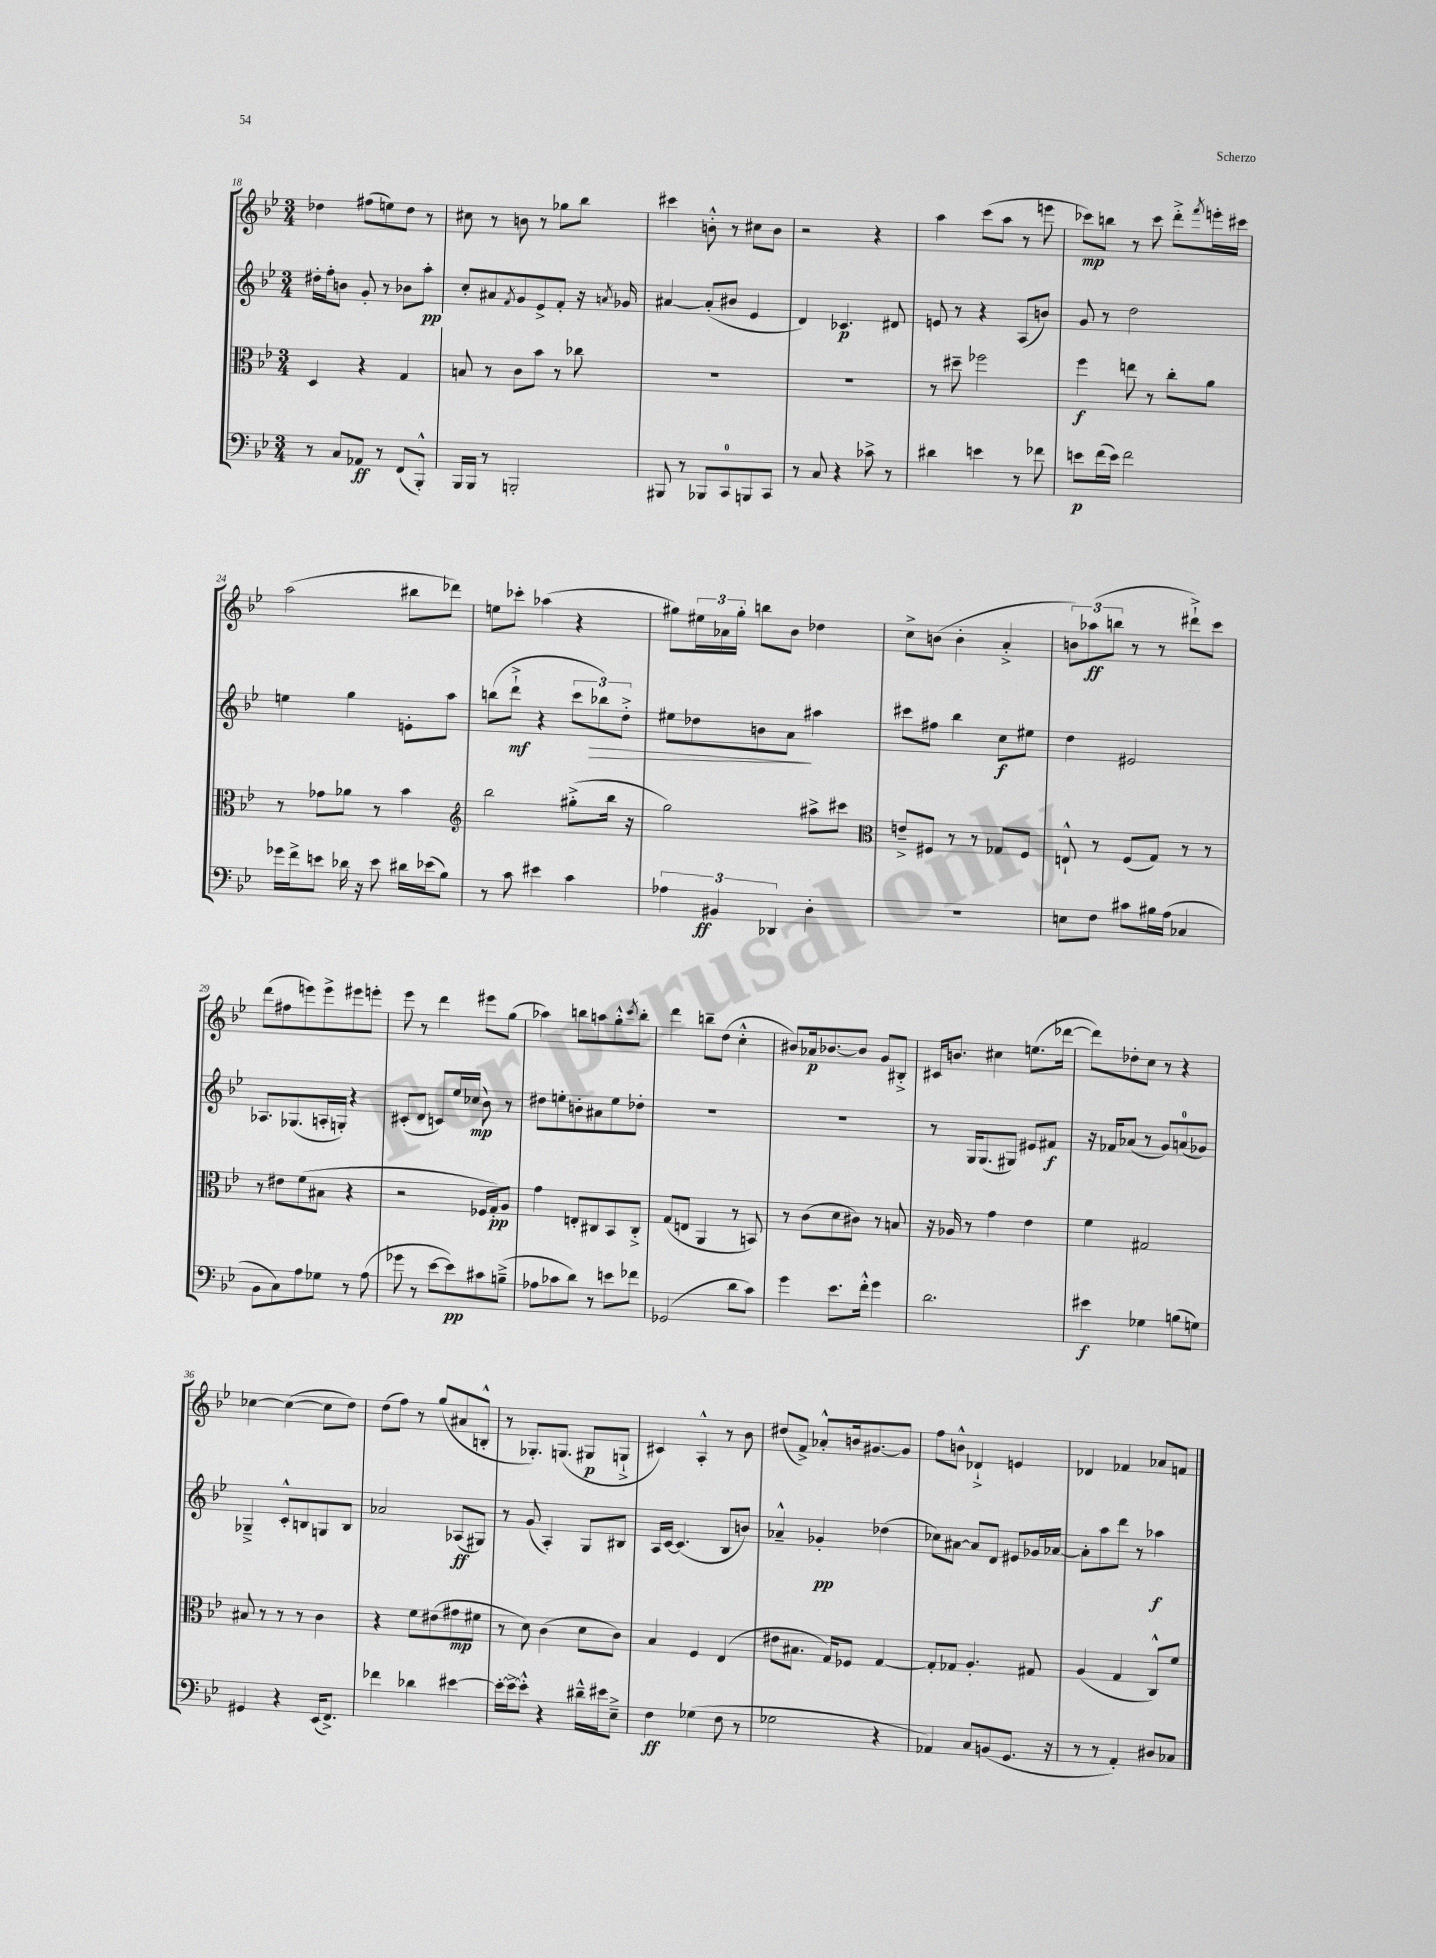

**kern	**dynam	**kern	**dynam	**kern	**dynam	**kern	**dynam
*part4	*part4	*part3	*part3	*part2	*part2	*part1	*part1
*staff4	*staff4	*staff3	*staff3	*staff2	*staff2	*staff1	*staff1
*clefF4	*	*clefC3	*	*clefG2	*	*clefG2	*
*k[b-e-]	*	*k[b-e-]	*	*k[b-e-]	*	*k[b-e-]	*
*M3/4	*	*M3/4	*	*M3/4	*	*M3/4	*
=18	=18	=18	=18	=18	=18	=18	=18
8r	.	4D/	.	16dd#X'\LL	.	4dd-X\	.
.	.	.	.	16ff'\J	.	.	.
8C/L	.	.	.	8bn\J	.	.	.
8AA-X/J	ff	4r	.	8g'/	.	(8ff#X\L	.
8r	.	.	.	8r	.	8een\)	.
(8FF/L	.	4G/	.	8b-X\L	.	8dd-\J	.
8BBB-'^^/J)	.	.	.	8aa'\J	pp	8r	.
=19	=19	=19	=19	=19	=19	=19	=19
16BBB-/LL	.	8Bn/	.	8cc'/L	.	8cc#X\	.
16BBB-/JJ	.	.	.	.	.	.	.
8r	.	8r	.	8a#X/	.	8r	.
.	.	.	.	8qf/	.	.	.
2BBBn'/	.	8c\L	.	8g/	.	8bn\	.
.	.	8b-\J	.	8e-^/	.	8r	.
.	.	8r	.	8f'/J	.	8gg-X\L	.
.	.	8cc-X\	.	16r	.	8bb-\J	.
.	.	.	.	8qan/	.	.	.
.	.	.	.	16g-X/	.	.	.
=20	=20	=20	=20	=20	=20	=20	=20
8BBB#X/	.	2.r	.	[4a#X/	.	4ccc#X\	.
8r	.	.	.	.	.	.	.
8BBB-X/L	.	.	.	(8a#'/L]	.	8bn'^^\	.
8CC/	.	.	.	8b#X/J	.	8r	.
8BBBn/	.	.	.	4e-/	.	8cc#X\L	.
8CC/J	.	.	.	.	.	8b\J	.
=21	=21	=21	=21	=21	=21	=21	=21
8r	.	2.r	.	4d/)	.	2r	.
8C/	.	.	.	.	.	.	.
4r	.	.	.	4.c-X/	p	.	.
8c-X^\	.	.	.	.	.	4r	.
8r	.	.	.	8d#X/	.	.	.
=22	=22	=22	=22	=22	=22	=22	=22
4d#X\	.	8r	.	8en/	.	4aa\	.
.	.	8dd#X~\	.	8r	.	.	.
4en\	.	2ff-X\	.	4r	.	(8ccc\L	.
.	.	.	.	.	.	8aa\J	.
8r	.	.	.	(8A/L	.	8r	.
8f-X\	.	.	.	8bn/J)	.	8eeen\	.
=23	=23	=23	=23	=23	=23	=23	=23
8en\L	p	4ff\	f	8g/	.	8ccc-X\L)	mp
(16f\L	.	.	.	8r	.	8bbn\J	.
16e\JJ)	.	.	.	.	.	.	.
2f\	.	8een\	.	2dd\	.	8r	.
.	.	8r	.	.	.	8ccc-\	.
.	.	8cc'\L	.	.	.	8ddd'^\L	.
.	.	.	.	.	.	8qfff/	.
.	.	8a\J	.	.	.	16eeen'\L	.
.	.	.	.	.	.	16ccc#X\JJ	.
!!LO:LB:g=z
=24	=24	=24	=24	=24	=24	=24	=24
16g-X\LL	.	8r	.	4een\	.	(2aa\	.
16f^\J	.	.	.	.	.	.	.
8en\J	.	8g-X\L	.	.	.	.	.
16d-X\	.	8a-X\J	.	4gg\	.	.	.
16r	.	.	.	.	.	.	.
8e\	.	8r	.	.	.	.	.
16d#X\LL	.	4b-\	.	8en'\L	.	8bb#X\L	.
(16e-X\J	.	.	.	.	.	.	.
8B-\J)	.	.	.	8aa\J	.	8ddd-X\J)	.
=25	=25	=25	=25	=25	=25	=25	=25
*	*	*clefG2	*	*	*	*	*
8r	.	2bb-\	.	(8bbn\L	.	8een\L	.
8c\	.	.	.	8ddd`^\J	mf	8ccc-X'\J	.
4e#X\	.	.	.	4r	.	(4aa-X\	.
4c\	.	(8gg#X'^\L	.	12ccc\L	.	4r	.
!	!	!	!	!	!LO:HP:b	!	!
.	.	.	.	12bb-X\)	>	.	.
.	.	16bb-\Jk	.	.	.	.	.
.	.	.	.	12dd'^\J	.	.	.
.	.	16r	.	.	.	.	.
=26	=26	=26	=26	=26	=26	=26	=26
6A-X\	.	2gg\)	.	8ee#X\L	.	8gg#X\L)	.
.	.	.	.	8dd-X\	.	24ee#X\L	.
6BB#X/	ff	.	.	.	.	24a-X\	.
.	.	.	.	.	.	24gg#'\JJ	.
.	.	.	.	8bn\	.	8bbn\L	.
6DD-X/	.	.	.	.	.	.	.
.	.	.	.	8a\J	.	8b-\J	.
4D'\	.	8aa#X^\L	.	4aa#X\	]	4dd-X\	.
.	.	8ccc#X\J	.	.	.	.	.
=27	=27	=27	=27	=27	=27	=27	=27
*	*	*clefC3	*	*	*	*	*
2.r	.	8en~^/L	.	8ccc#X\L	.	8cc^\L	.
.	.	8F#X/J	.	8ff#X\J	.	(8bn\J	.
.	.	8r	.	4bb-\	.	4b'\	.
.	.	8r	.	.	.	.	.
.	.	8G-X/L	.	8cc\L	f	4a'^/	.
.	.	8F#/J	.	8ee#X\J	.	.	.
=28	=28	=28	=28	=28	=28	=28	=28
8En\L	.	8En`^^/	.	4dd\	.	12bn\L)	.
.	.	.	.	.	.	(12aa-X\	ff
8F\J	.	8r	.	.	.	.	.
.	.	.	.	.	.	12bbn\J	.
8c#X\L	.	(8F/L	.	2e#X/	.	8r	.
16B#X\L	.	8G/J)	.	.	.	8r	.
(16A\JJ	.	.	.	.	.	.	.
4C-X/	.	8r	.	.	.	8ddd#X`^\L)	.
.	.	8r	.	.	.	8ccc\J	.
!!LO:LB:g=z
=29	=29	=29	=29	=29	=29	=29	=29
8BB-\L	.	8r	.	8.A-X/L	.	(8ddd\L	.
8C\)	.	8e#X\L	.	.	.	8ff#X\	.
.	.	.	.	(8.G-X/	.	.	.
8A\	.	(8f\	.	.	.	8eeen\)	.
8G-X\J	.	8B#X\J	.	16An'/L	.	8eee^\	.
.	.	.	.	16Gn'/JJ)	.	.	.
8r	.	4r	.	4r	.	8eee#X\	.
(8A\	.	.	.	.	.	8eeen'\J	.
=30	=30	=30	=30	=30	=30	=30	=30
8g-X\	.	2r	.	(8c#X'/L	.	8eee-\	.
8r	.	.	.	8d/J	.	8r	.
[8e-\L	.	.	.	8cn/L)	.	4ddd\	.
8e-\])	pp	.	.	16ee-/L	.	.	.
.	.	.	.	(16cc-X/JJ	mp	.	.
8c#X\	.	16F-X/LL	.	8b-\)	.	8eee#X\L	.
.	.	16G'/J)	pp	.	.	.	.
(8Bn~^\J	.	8A/J	.	8r	.	(8gg\J	.
=31	=31	=31	=31	=31	=31	=31	=31
8A-X\L	.	4g\	.	8dd#X\L	.	4aa-X\)	.
8c-X\	.	.	.	8een'\	.	.	.
8d\J)	.	8En'/L	.	8bn'\	.	8bbn\L	.
8r	.	8C#X/	.	8a#X\	.	8aan\	.
8en\L	.	8BB-/	.	8ee\	.	8gg'^^\	.
.	.	.	.	.	.	8qccc/	.
8f-X\J	.	8C#'^/J	.	8dd-X'\J	.	8bb'\J	.
=32	=32	=32	=32	=32	=32	=32	=32
(2GG-X/	.	(8G/L	.	2.r	.	4ddd\	.
.	.	8En/J	.	.	.	.	.
.	.	4AA/	.	.	.	8bbn~\L	.
.	.	.	.	.	.	(8dd\J	.
8d\L	.	8r	.	.	.	4cc'^^\	.
8c\J)	.	8BBn/)	.	.	.	.	.
=33	=33	=33	=33	=33	=33	=33	=33
4g\	.	8r	.	2.r	.	8b#X/L)	.
.	.	(8c\L	.	.	.	16a-X/k	p
.	.	.	.	.	.	[8.b-X/	.
8.e-\L	.	8d\	.	.	.	.	.
.	.	8c#X\J)	.	.	.	8b-/J]	.
16f'^^\Jk	.	.	.	.	.	.	.
4g\	.	8r	.	.	.	8g/L	.
.	.	8Bn/	.	.	.	8B#X'^/J	.
=34	=34	=34	=34	=34	=34	=34	=34
2.d\	.	16r	.	8r	.	16c#X/KL	.
.	.	16A-X/	.	.	.	8.bn/J	.
.	.	8r	.	16G/KL	.	.	.
.	.	.	.	(8.G/	.	.	.
.	.	4g\	.	.	.	4cc#X\	.
.	.	.	.	8G#X/J)	.	.	.
.	.	4e-\	.	8e#X/L	.	(8.een\L	.
.	.	.	.	8f#X/J	f	.	.
.	.	.	.	.	.	[16ddd-X\Jk	.
=35	=35	=35	=35	=35	=35	=35	=35
4e#X\	f	4f\	.	16r	.	8ddd-\L])	.
.	.	.	.	16f-X/KL	.	.	.
.	.	.	.	(8a-X/J	.	8dd-X'\	.
4G-X\	.	2G#X/	.	8r	.	8cc\J	.
.	.	.	.	8g/L)	.	8r	.
(8Bn\L	.	.	.	(8an/	.	4r	.
8Gn\J)	.	.	.	8g-X/J)	.	.	.
!!LO:LB:g=z
=36	=36	=36	=36	=36	=36	=36	=36
4GG#X/	.	8B#X/	.	4G-X~^/	.	[4cc-X\	.
.	.	8r	.	.	.	.	.
4r	.	8r	.	8c'^^/L	.	(4cc-\_	.
.	.	8r	.	8Bn/	.	.	.
(16EE-/KL	.	4c\	.	8Gn/	.	8cc-\L]	.
8.FF^/J)	.	.	.	.	.	.	.
.	.	.	.	8B/J	.	8dd\J)	.
=37	=37	=37	=37	=37	=37	=37	=37
4f-X\	.	4r	.	2a-X/	.	(8dd\L	.
.	.	.	.	.	.	8ff\J)	.
4d-X\	.	8f\L	.	.	.	8r	.
.	.	(8e#X\	.	.	.	(8gg/L	.
[4e#X\	.	8g#X\	mp	(8A-X/L	ff	8a#X/	.
.	.	8f#X\J	.	8G#X/J)	.	8Bn'^^/J	.
=38	=38	=38	=38	=38	=38	=38	=38
16e#'\LL_	.	8r	.	8r	.	8r	.
16e#^\J_	.	.	.	.	.	.	.
8e#'^^\J]	.	8d\)	.	(8g/	.	8.G-X'/L)	.
4r	.	(4c\	.	4A'/)	.	.	.
.	.	.	.	.	.	(8.Gn/J	.
16d#X~^^\LL	.	8d\L	.	8G/L	.	8G#X/L	p
16e#X\J	.	.	.	.	.	.	.
8E-~^\J	.	8c\J)	.	8B#X/J	.	8Gn`^/J	.
=39	=39	=39	=39	=39	=39	=39	=39
4F\	ff	4B-/	.	16A/LL	.	4c#X/)	.
.	.	.	.	[16c/JJ	.	.	.
.	.	.	.	(4.c/]	.	.	.
(4G-X\	.	4F/	.	.	.	4A'^^/	.
8F\	.	(4E-/	.	8B-/L	.	8r	.
8r	.	.	.	8bn/J)	.	8b-\	.
=40	=40	=40	=40	=40	=40	=40	=40
2G-X\	.	8e#X\L	.	4a-X~^^/	.	(8dd#X/L	.
.	.	8.B#X\J	.	.	.	8f^/J)	.
.	.	.	.	4g-X'/	pp	8a-X'^^/L	.
.	.	16G/KL)	.	.	.	.	.
.	.	8F-X/J	.	.	.	16bn/k	.
.	.	.	.	.	.	[8.g#X/	.
4r	.	[4G/	.	(4dd-X\	.	.	.
.	.	.	.	.	.	8g#/J]	.
=41	=41	=41	=41	=41	=41	=41	=41
4AA-X/)	.	8G'/L]	.	8cc-X\L)	.	8ff\L	.
.	.	8G-X/J	.	[8a#X\J	.	8bn^^\J	.
8C/L	.	4.A'/	.	8a#/L]	.	4d-X`^/	.
(8BBn/	.	.	.	8d/J	.	.	.
8.GG/J	.	.	.	8e#X/L	.	4en/	.
.	.	8G#X/	.	16g-X/L	.	.	.
16r	.	.	.	[16a-X/JJ	.	.	.
=42	=42	=42	=42	=42	=42	=42	=42
8r	.	(4A/	.	8a-'\L]	.	4d-X/	.
8r	.	.	.	8aa\	.	.	.
4AA'/)	.	4G/	.	8ddd\J	.	4f-X/	.
.	.	.	.	8r	.	.	.
8D#X/L	.	8C^^/L)	.	4aa-X\	f	8a-X/L	.
8C-X/J	.	8f/J	.	.	.	8fn/J	.
==	==	==	==	==	==	==	==
*-	*-	*-	*-	*-	*-	*-	*-
